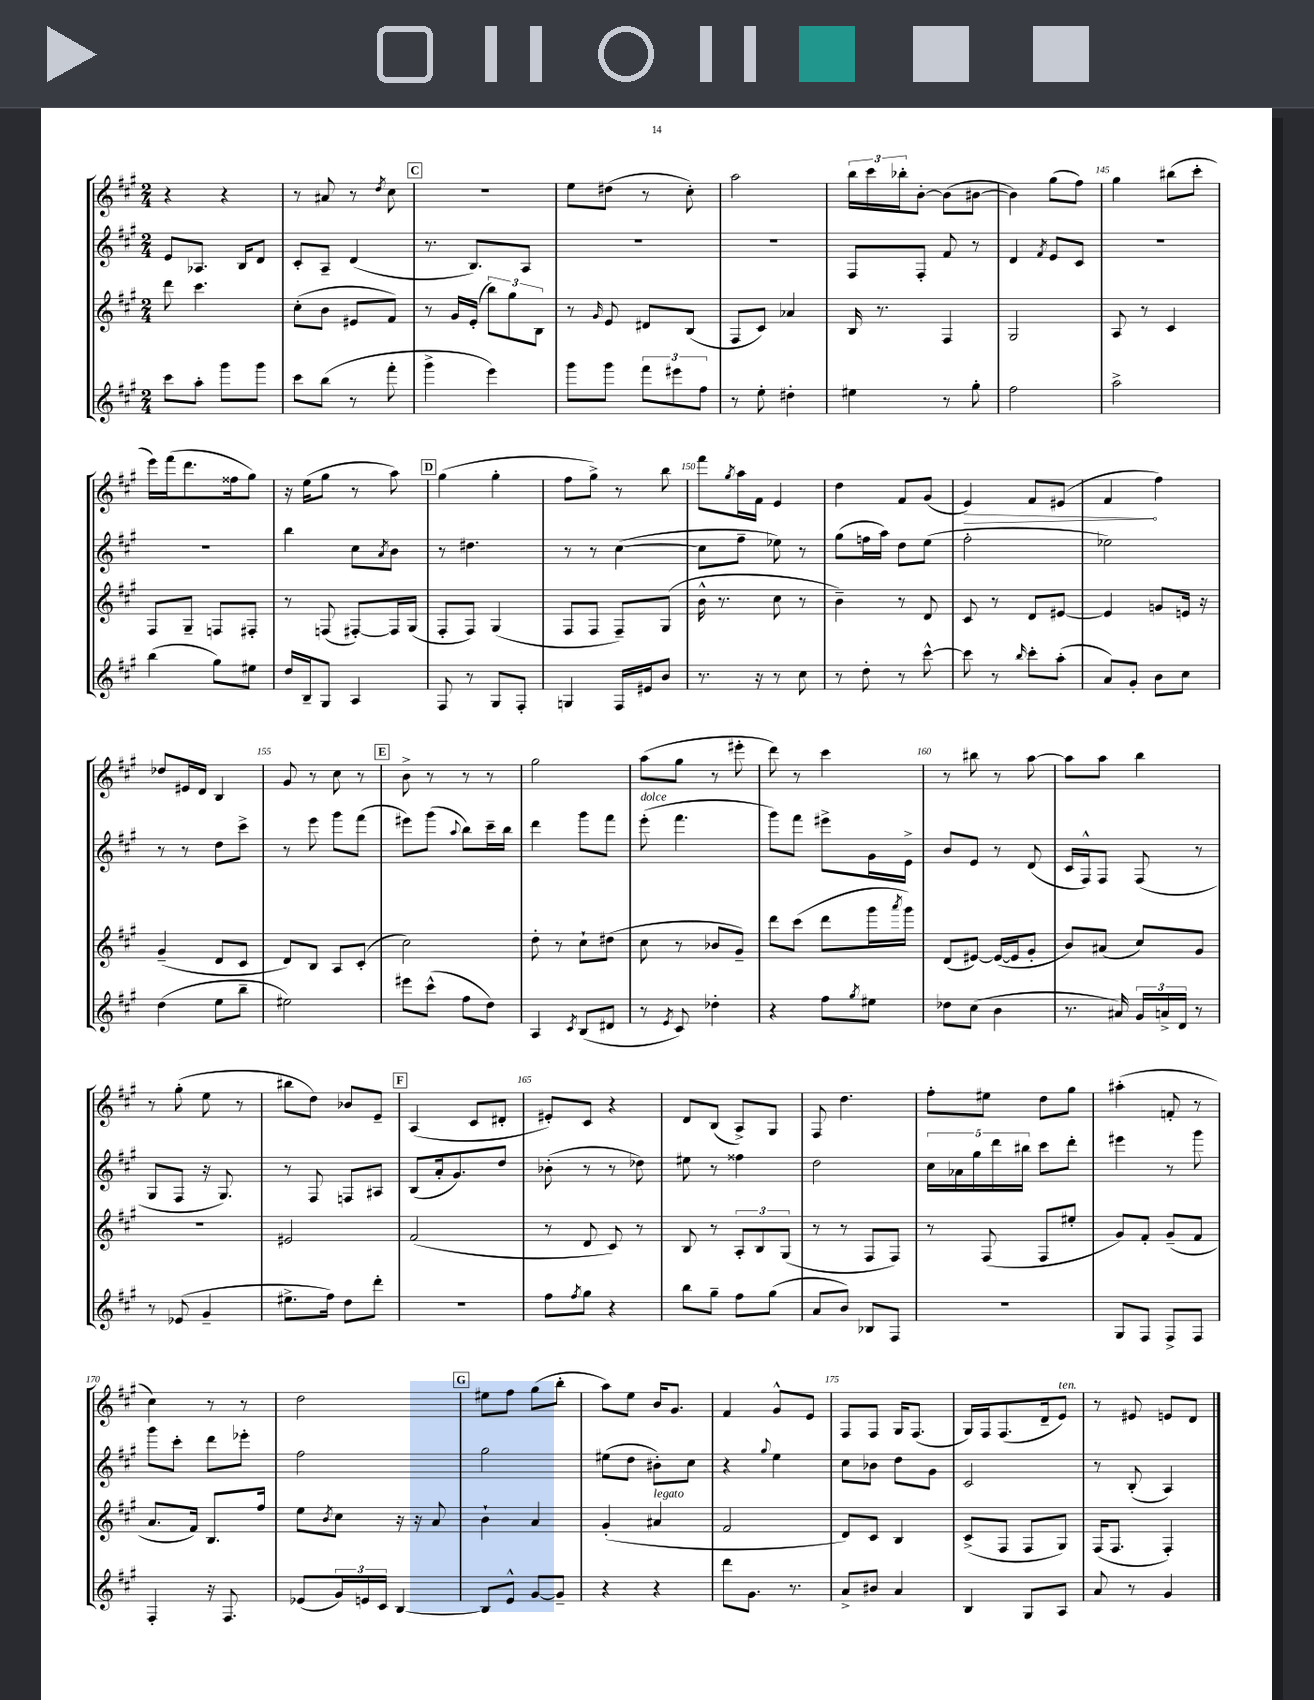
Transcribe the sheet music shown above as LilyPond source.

<<
\new StaffGroup <<
\new Staff = "s0" {
    \clef treble \key a \major \numericTimeSignature \time 2/4
    r4 r4 |
    r8 ais'8 r8 \acciaccatura { d''8 } cis''8 |
    \mark \markup { \box "C" } r2 |
    e''8 dis''8( r8 cis''8-.) |
    a''2 |
    \tuplet 3/2 { b''16 cis'''16 bes''16-. } b'8~-. b'8( bis'8~ |
    bis'4) gis''8( fis''8) |
    gis''4 bis''8( cis'''8-. |
    e'''16) fis'''16( d'''8. fisis''16 gis''8) |
    r16 e''16( gis''8 r8 a''8) |
    \mark \markup { \box "D" } gis''4( gis''4-. |
    fis''8 gis''8->) r8 b''8 |
    fis'''8 \acciaccatura { gis''8 } a''16 fis'16 e'4 |
    d''4 fis'8 gis'8( |
    \once \override Hairpin.circled-tip = ##t e'4\>) fis'8 eis'8( |
    fis'4\! fis''4) |
    des''8 eis'16 d'16 b4 |
    gis'8 r8 cis''8 r8 |
    \mark \markup { \box "E" } b'8-> r8 r8 r8 |
    gis''2 |
    a''8( gis''8 r8 eis'''8-. |
    d'''8) r8 cis'''4 |
    r8 bis''8 r8 a''8~ |
    a''8 a''8 b''4 |
    r8 gis''8-.( e''8 r8 |
    bis''8 d''8) bes'8 e'8-- |
    \mark \markup { \box "F" } a4( cis'8 dis'8-. |
    eis'8-.) cis'8 r4 |
    d'8 b8( a8->) gis8 |
    fis8 d''4. |
    fis''8-. eis''8 d''8 gis''8 |
    ais''4-.( f'8-. r8 |
    cis''4) r8 r8 |
    d''2 |
    \mark \markup { \box "G" } eis''8 fis''8 gis''8( b''8-. |
    a''8) e''8 b'16 gis'8. |
    fis'4 gis'8-^ e'8 |
    fis8 fis8 gis16 fis8.( |
    gis16) fis16 fis8.( d'16-- e'8^\markup { \italic "ten." }) |
    r8 eis'8 e'8 d'8 \bar "|." |
}
\new Staff = "s1" {
    \clef treble \key a \major \numericTimeSignature \time 2/4
    e'8 aes8. b16 d'8 |
    cis'8-. a8-- d'4( |
    \mark \markup { \box "C" } r8. b8.) a8 |
    r2 |
    r2 |
    fis8 fis8-. fis'8 r8 |
    d'4 \acciaccatura { fis'8 } e'8 cis'8 |
    R2 |
    R2 |
    b''4 cis''8 \acciaccatura { a'8 } b'8 |
    \mark \markup { \box "D" } r8 dis''4. |
    r8 r8 cis''4~( |
    cis''8 fis''8-- ees''8) r8 |
    gis''8( f''16 a''16) d''8 e''8( |
    fis''2-. |
    ees''2) |
    r8 r8 d''8 cis'''8-> |
    r8 e'''8 gis'''8 fis'''8( |
    \mark \markup { \box "E" } eis'''8) gis'''8( \appoggiatura { a''8 } b''8) cis'''16-- b''16 |
    d'''4 gis'''8 fis'''8 |
    e'''8-.^\markup { \italic "dolce" }( fis'''4. |
    gis'''8) fis'''8 eis'''8-> gis'16 e'16-> |
    b'8 e'8 r8 d'8( |
    cis'16 fis16-^) fis8 fis8( r8 |
    gis8 fis8 r16 gis8.) |
    r8 fis8 f8 ais8 |
    \mark \markup { \box "F" } b8( a'16-. gis'8.) d''8 |
    bes'8-.( r8 r8 des''8) |
    eis''8 r8 fisis''4 |
    d''2 |
    \tuplet 5/4 { cis''16 aes'16 gis''16 d'''16 bis''16 } cis'''8 d'''8-. |
    eis'''4 r8 gis'''8 |
    gis'''8 cis'''8-. d'''8 ees'''8-. |
    fis''2 |
    \mark \markup { \box "G" } gis''2 |
    eis''8( d''8 bis'8-.) cis''8 |
    r4 \appoggiatura { gis''8 } e''4 |
    cis''8 bes'8 d''8 gis'8 |
    cis'2 |
    r8 b8-.( a4) \bar "|." |
}
\new Staff = "s2" {
    \clef treble \key a \major \numericTimeSignature \time 2/4
    d'''8 cis'''4. |
    cis''8-.( b'8 eis'8 fis'8) |
    \mark \markup { \box "C" } r8 gis'16 e'16-.( \tuplet 3/2 { b''8) gis''8 b8 } |
    r8 \grace { gis'16 } e'8 dis'8 b8( |
    fis8 cis'8) aes'4 |
    b16 r8. fis4 |
    gis2 |
    a8 r8 cis'4 |
    fis8 gis8-- f8 fis8-. |
    r8 f8( fis8~-.) fis16 gis16( |
    \mark \markup { \box "D" } fis8-. fis8) gis4( |
    fis8 fis8 fis8--) gis8( |
    b'16-^ r8. cis''8 r8 |
    b'4--) r8 d'8 |
    cis'8 r8 d'8 eis'8~ |
    eis'4 g'8 e'16 r16 |
    gis'4--( d'8 cis'8 |
    d'8) b8 a8 cis'8-.( |
    \mark \markup { \box "E" } cis''2) |
    d''8-. r8 cis''8-! dis''8( |
    cis''8 r8 bes'8 gis'8--) |
    d'''8 cis'''8( d'''8 gis'''16 \acciaccatura { a'''8 } gis'''16) |
    d'8( eis'8~) eis'16~( eis'16 gis'8-. |
    b'8) ais'8( cis''8) gis'8 |
    r2 |
    eis'2 |
    \mark \markup { \box "F" } fis'2( |
    r8 d'8 cis'8) r8 |
    b8 r8 \tuplet 3/2 { a8-. b8 gis8( } |
    r8 r8 fis8 fis8) |
    r8 fis8( fis8 eis''8-. |
    gis'8) fis'8-. gis'8--( fis'8 |
    a'8. fis'16) b8. fis''16 |
    e''8 \acciaccatura { b'8 } cis''8 r16 r16 a'8 |
    \mark \markup { \box "G" } b'4-! a'4 |
    gis'4-.( ais'4^\markup { \italic "legato" } |
    fis'2 |
    d'8) cis'8 b4 |
    cis'8->( fis8 fis8 gis8) |
    fis16( fis8. fis4-.) \bar "|." |
}
\new Staff = "s3" {
    \clef treble \key a \major \numericTimeSignature \time 2/4
    cis'''8 a''8-. gis'''8 gis'''8 |
    cis'''8 b''8( r8 fis'''8-. |
    \mark \markup { \box "C" } gis'''4-> e'''4) |
    gis'''8 gis'''8 \tuplet 3/2 { fis'''8 eis'''8 fis''8 } |
    r8 e''8-. dis''4-. |
    eis''4 r8 gis''8-. |
    fis''2 |
    a''2-> |
    b''4( gis''8) eis''8 |
    d''16 b16-- gis8 a4 |
    \mark \markup { \box "D" } fis8 r8 gis8 fis8-. |
    g4 fis16 eis'16 b'8 |
    r8. r16 r8 cis''8 |
    r8 d''8-. r8 cis'''8~-^ |
    cis'''8 r8 \grace { b''16 } cis'''8-. a''8-.( |
    a'8) gis'8-. b'8 cis''8 |
    d''4( e''8 b''8-- |
    eis''2) |
    \mark \markup { \box "E" } eis'''8 cis'''8-^( fis''8 d''8) |
    a4 \acciaccatura { cis'8 } b8( dis'8 |
    r8 \acciaccatura { e'8 } cis'8) des''4-. |
    r4 fis''8 \acciaccatura { gis''8 } eis''8 |
    des''8 cis''8( b'4 |
    r8. ais'16) \tuplet 3/2 { gis'16 a'16-> d'16 } r8 |
    r8 ees'8( gis'4-- |
    eis''8.-> fis''16) d''8 d'''8-. |
    \mark \markup { \box "F" } r2 |
    fis''8 \acciaccatura { fis''8 } gis''8 r4 |
    b''8 gis''8-- fis''8 gis''8( |
    a'8 b'8) bes8 fis8 |
    R2 |
    gis8 fis8 fis8-> fis8 |
    fis4-. r16 fis8. |
    ees'8( \tuplet 3/2 { gis'16) e'16 cis'16 } b4~ |
    \mark \markup { \box "G" } b8 e'8-^ gis'8~ gis'8-- |
    r4 r4 |
    d'''8 gis'8. r8. |
    a'8-> bis'8 a'4 |
    b4 gis8 a8 |
    a'8 r8 gis'4 \bar "|." |
}
>>
>>
\layout { \context { \Score currentBarNumber = #138 \override BarNumber.break-visibility = ##(#f #t #t) barNumberVisibility = #(every-nth-bar-number-visible 5) } }
